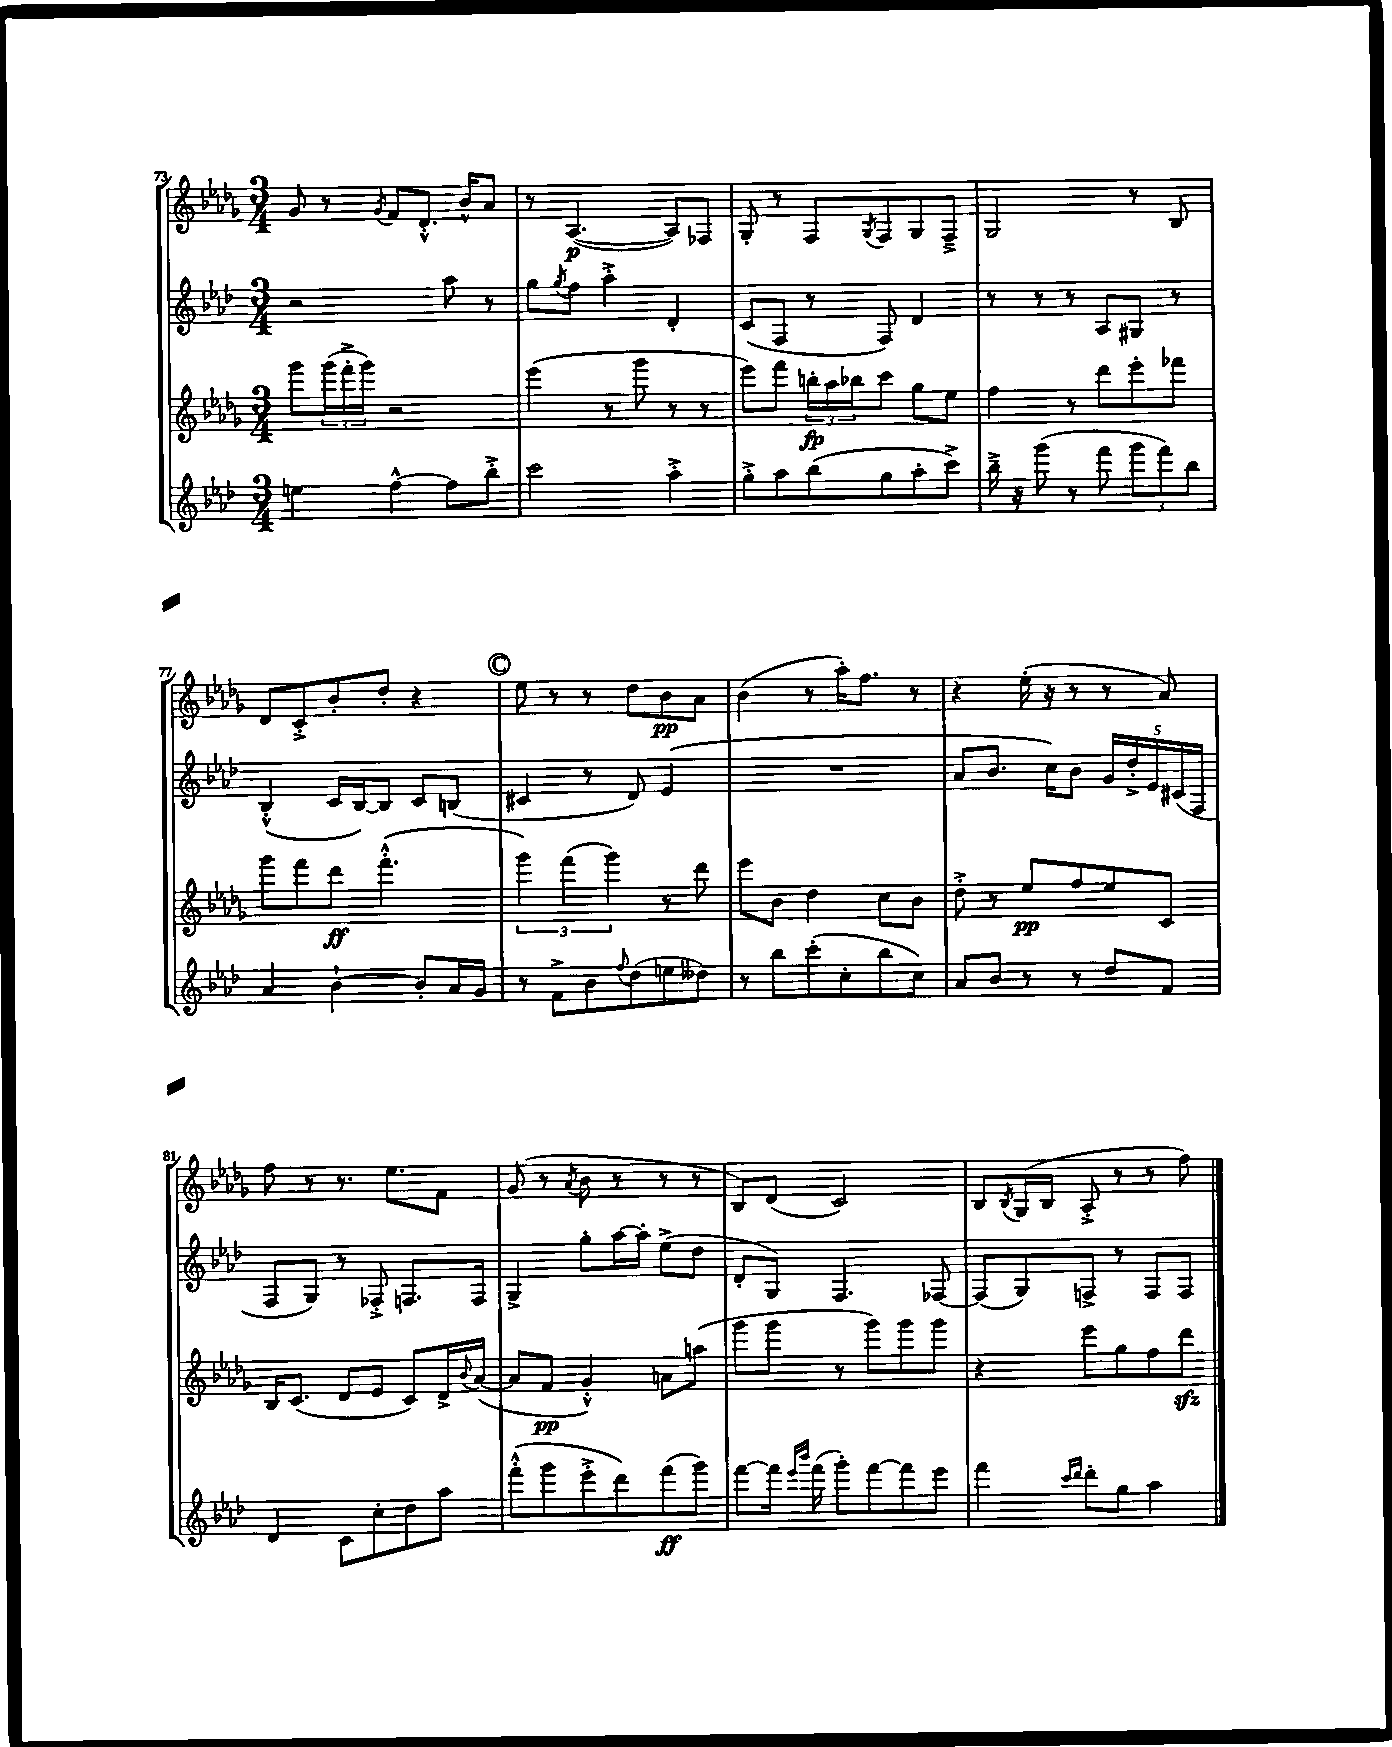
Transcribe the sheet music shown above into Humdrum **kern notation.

**kern	**kern	**kern	**kern
*staff4	*staff3	*staff2	*staff1
*clefG2	*clefG2	*clefG2	*clefG2
*k[b-e-a-d-]	*k[b-e-a-d-g-]	*k[b-e-a-d-]	*k[b-e-a-d-g-]
*M3/4	*M3/4	*M3/4	*M3/4
4ee\	8ggg-\L	2r	8g-/
.	(24ggg-\L	.	8r
.	24fff'^\	.	.
.	24ggg-\JJ)	.	.
.	.	.	8qg-/
[4ff^^\	2r	.	8f/L
.	.	.	8.d-'^^/J
8ff\]L	.	8aa-\	.
.	.	.	16b-^^/LK
8bb-'^\J	.	8r	8a-/J
=	=	=	=
2ccc\	(4eee-\	8gg\L	8r
.	.	8qgg/	.
.	.	8ff\J	([4.A-/
.	8r	4aa-'^\	.
.	8ggg-\	.	.
4aa-'^\	8r	4d-'/	8A-/]L)
.	8r	.	8F-/J
=	=	=	=
8gg'^\L	8eee-\L)	(8c/L	8G-'/
8aa-\	8fff\J	8F/J	8r
(8bb-\	24bb'\LL	8r	8F/L
.	24aa-\	.	.
.	24bb-\J	.	.
.	.	.	8qG-/
8gg\	8ccc\J	8F/)	8F/
8aa-'\	8gg-\L	4d-/	8G-/
8ccc^\J)	8ee-\J	.	8F~^/J
=	=	=	=
16bb-~^\	4ff\	8r	2G-/
16r	.	.	.
(8ggg\	.	8r	.
8r	8r	8r	.
8fff\	8ddd-\L	8A-/L	.
12ggg\L	8eee-'\	8G#/J	8r
12fff\)	.	.	.
.	8fff-\J	8r	8B-/
12bb-\J	.	.	.
=	=	=	=
4a-/	8ggg-\L	(4B-'^^/	8d-/L
.	8fff\	.	8c'^/
[4b-`\	8ddd-\J	16c/LL	8b-'/
.	.	[16B-/J)	.
.	(4.fff'^^\	8B-/]J	8dd-'/J
8b-'/]L	.	8c/L	4r
16a-/L	.	(8B/J	.
16g/JJ	.	.	.
=	=	=	=
8r	6ggg-\)	4c#/	8ee-\
8f^\L	.	.	8r
.	(6fff\	.	.
8b-\	.	8r	8r
.	6ggg-\)	.	.
8qqff/	.	.	.
(8dd-\	.	8d-/)	8dd-\L
8ee\	8r	(4e-/	8b-\
8dd--\J)	8ddd-\	.	8a-\J
=	=	=	=
8r	8eee-\L	2.r	(4b-\
8bb-\L	8b-\J	.	.
(8ccc'\	4dd-\	.	8r
8cc'\	.	.	16aa-'\LK)
.	.	.	8.ff\J
8bb-\	8cc\L	.	.
8cc\J)	8b-\J	.	8r
=	=	=	=
8a-/L	8dd-'^\	8a-/L	4r
8b-/J	8r	8.b-/J	.
8r	8ee-/L	.	(16ee-'\
.	.	16cc\LK)	16r
8r	8ff/	8b-\J	8r
8dd-/L	8ee-/	20g/LL	8r
.	.	20dd-'^/	.
.	.	20e-/	.
8f/J	8c/J	.	8a-/)
.	.	(20c#/	.
.	.	20F/JJ	.
=	=	=	=
4d-/	16B-/LK	8F/L	8ff\
.	(8.c/J	.	.
.	.	8G/J)	8r
8c\L	8d-/L	8r	8.r
8cc'\	8e-/J	8F-'^/	.
.	.	.	8.ee-\L
8dd-\	8c/L)	8.F/L	.
8aa-\J	16d-^/L	.	8f\J
.	8qqb-/	.	.
.	([16a-/JJ	16F/Jk	.
=	=	=	=
(8fff'^^\L	8a-/]L	4G^/	(8g-/
8ggg\	8f/J	.	8r
.	.	.	8qa-/
8eee-'^\	4g-'^^/)	8gg'\L	8b-\
8ddd-\)	.	[16aa-\L	8r
.	.	16aa-'\]JJ	.
(8fff\	8a\L	(8ee-^\L	8r
8ggg\J)	(8aa\J	8dd-\J	8r
=	=	=	=
[8fff\L	8ggg-\L	8d-'/L	8B-/L)
16fff\]Jk	8ggg-\J	8G/J)	(8d-/J
16qqeee-/LL	.	.	.
16qqbbb-/JJ	.	.	.
(16fff\	.	.	.
8ggg'\L)	8r	4.F/	2c/)
[8fff\	8ggg-\L)	.	.
8fff\]	8ggg-\	.	.
8eee-\J	8ggg-\J	[8F-/	.
=	=	=	=
4fff\	4r	(8F-/]L	8B-/L
.	.	.	8qB-/
.	.	8G/)	(16G-/L
.	.	.	16B-/JJ
16qqccc/LL	.	.	.
16qqddd-/JJ	.	.	.
8ddd-'\L	8eee-\L	8F^/J	8A-'^/
8gg\J	8gg-\	8r	8r
4aa-\	8ff\	8F/L	8r
.	8ddd-\J	8F/J	8ff\)
==	==	==	==
*-	*-	*-	*-
